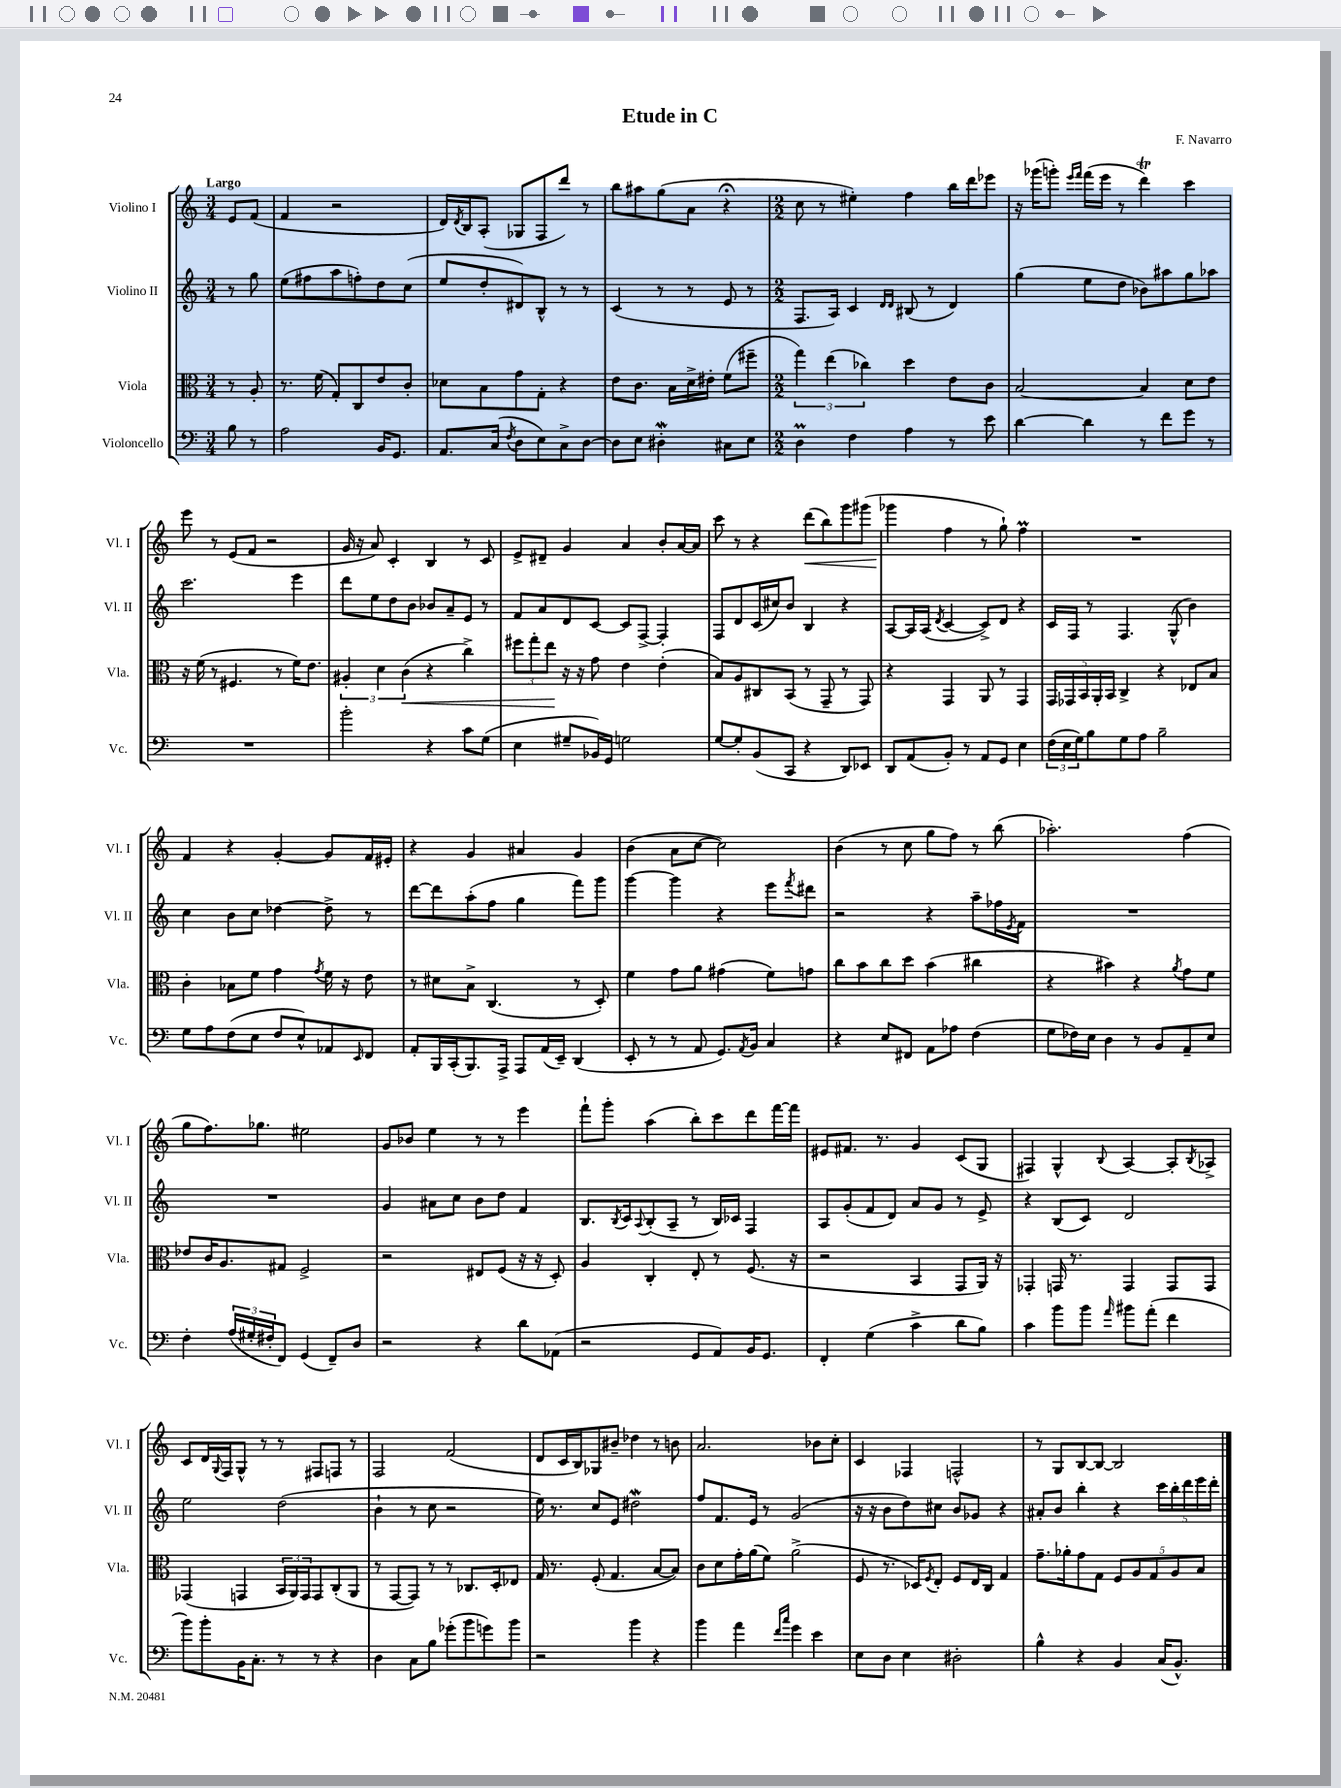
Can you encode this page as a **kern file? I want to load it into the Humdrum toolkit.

**kern	**kern	**dynam	**kern	**kern	**dynam
*part4	*part3	*part3	*part2	*part1	*part1
*staff4	*staff3	*staff3	*staff2	*staff1	*staff1
*I"Violoncello	*I"Viola	*	*I"Violino II	*I"Violino I	*
*I'Vc.	*I'Vla.	*	*I'Vl. II	*I'Vl. I	*
*clefF4	*clefC3	*	*clefG2	*clefG2	*
*k[]	*k[]	*	*k[]	*k[]	*
*M3/4	*M3/4	*	*M3/4	*M3/4	*
=	=	=	=	=	=
!	!	!	!	!LO:TX:a:B:t=Largo	!
8B\	8r	.	8r	8e/L	.
8r	8A'/	.	8gg\	(8f/J	.
=1	=1	=1	=1	=1	=1
2A\	8.r	.	(8ee\L	4f/	.
.	.	.	8ff#X\	.	.
.	(16f\	.	.	.	.
.	8G'/L)	.	8aa\	2r	.
.	8C/	.	8ffn'\)	.	.
16BB/KL	8e/	.	8dd\	.	.
8.GG/J	.	.	.	.	.
.	8c'/J	.	(8cc\J	.	.
=2	=2	=2	=2	=2	=2
8.AA/L	8d-X\L	.	8ee/L	16d/LL)	.
.	.	.	.	8qd/	.
.	.	.	.	16B/J	.
.	8B\	.	8dd'/	(8A'/J	.
(16C/Jk	.	.	.	.	.
8qF/	.	.	.	.	.
8D\L	8g\	.	8d#X/)	8G-X/L	.
8E\)	8G'\J	.	8B^^/J	8F/	.
8C^\	4r	.	8r	8ddd/J)	.
[8D\J	.	.	8r	8r	.
=3	=3	=3	=3	=3	=3
8D\L]	8e\L	.	(4c/	8bb\L	.
8E\J	8.c\J	.	.	8aa#X\	.
4D#XW'\	.	.	8r	(8gg\	.
.	16B\LL	.	.	.	.
.	16d^\	.	8r	8a\J	.
.	16e#X'\JJ	.	.	.	.
8C#X\L	(8f\L	.	8e/	4r;<	.
8E\J	8ff#X~\J	.	8r	.	.
=4	=4	=4	=4	=4	=4
*M2/2	*M2/2	*	*M2/2	*M2/2	*
4DM\	6gg\)	.	8.F/L	8cc\	.
.	.	.	.	8r	.
.	(6ee\	.	.	.	.
.	.	.	16A/Jk)	.	.
4F\	.	.	4c/	4ee#X'\)	.
.	6cc-X\)	.	.	.	.
.	.	.	16qqd/LL	.	.
.	.	.	16qqd/JJ	.	.
4A\	4dd\	.	(8B#X/	4ff\	.
.	.	.	8r	.	.
8r	8e\L	.	4d/)	16bb\LL	.
.	.	.	.	16ddd\J	.
8e\	8c\J	.	.	8eee-X\J	.
=5	=5	=5	=5	=5	=5
[4d\	[2B/	.	(4gg\	16r	.
.	.	.	.	(16ggg-X\KL	.
.	.	.	.	8gggn'\J)	.
.	.	.	.	16qqeee/LL	.
.	.	.	.	16qqfff/JJ	.
4d\]	.	.	8ee\L	(16fff\LL	.
.	.	.	.	16eee\JJ	.
.	.	.	8dd\J	8r	.
8r	4B/]	.	8b-X\L)	4dddT\)	.
8f\L	.	.	8aa#X\	.	.
8g\J	8d\L	.	8gg\	4ccc\	.
8r	8e\J	.	8aa-X\J	.	.
!!LO:LB:g=z
=6	=6	=6	=6	=6	=6
1r	16r	.	2.ccc\	8eee\	.
.	(16f\	.	.	.	.
.	8r	.	.	8r	.
.	4.F#X/	.	.	(8e/L	.
.	.	.	.	8f/J	.
.	.	.	.	2r	.
.	8r	.	.	.	.
.	16f\KL)	.	4eee\	.	.
.	8.e\J	.	.	.	.
=7	=7	=7	=7	=7	=7
2b'\	6A#X'/	.	8ddd\L	16g/	.
.	.	.	.	16r	.
.	.	.	8ee\	8a/)	.
.	6d\	.	.	.	.
.	.	.	8dd\	4c'/	.
!	!	!LO:HP:b	!	!	!
.	(6c\	<	.	.	.
.	.	.	8b\J	.	.
4r	4r	.	8b-X/L	4B/	.
.	.	.	8a~/	.	.
8c\L	4cc^\)	.	8e/J	8r	.
(8G\J	.	.	8r	8c/	.
=8	=8	=8	=8	=8	=8
4E\	12ff#X\L	.	8f/L	8e^/L	.
.	12gg'\	.	.	.	.
.	.	.	8a/	8d#X~/J	.
.	12ee\J	.	.	.	.
8G#X~/L	16r	[	8d/	4g/	.
.	16r	.	.	.	.
16BB-X/L)	8g\	.	[8c/J	.	.
16GG/JJ	.	.	.	.	.
2Gn\	4e\	.	8c/L]	4a/	.
.	.	.	[8F^/J	.	.
.	(4e'\	.	4F'/]	8b'/L	.
.	.	.	.	[16a/L	.
.	.	.	.	16a/JJ]	.
=9	=9	=9	=9	=9	=9
[8G/L	8B/L)	.	8F/L	8ccc\	.
8G'/]	8A/	.	8d/	8r	.
(8BB/	8C#X/	.	(16c/L	4r	.
.	.	.	16cc#X/J)	.	.
8CC/J	(8BB/J	.	8b/J	.	.
!	!	!	!	!	!LO:HP:b
4r	8r	.	4B/	(8ddd\L	<
.	8GG~/	.	.	8bb\)	.
8DD/L)	8r	.	4r	8ggg\	.
8EE-X/J	8GG/)	.	.	(8ggg#X\J	.
=10	=10	=10	=10	=10	=10
8DD/L	4r	.	[8A/L	4ggg-X\	.
(8AA/	.	.	16A/L]	.	.
.	.	.	(16A/JJ	.	.
.	.	.	8qd/	.	.
8BB'/J)	4GG/	.	[4c/	4ff\	[
8r	.	.	.	.	.
8AA/L	8AA/	.	8c^/L])	8r	.
8GG/J	8r	.	8d/J	8gg`\)	.
4E\	4GG/	.	4r	4ffM\	.
=11	=11	=11	=11	=11	=11
(24F\LL	20GG/LL	.	16c/LL	1r	.
24E\	.	.	.	.	.
.	20GG-X/	.	.	.	.
.	.	.	16F/JJ	.	.
24G\J)	.	.	.	.	.
.	20BB/	.	.	.	.
8B\	.	.	8r	.	.
.	20AA'/	.	.	.	.
.	20BB/JJ	.	.	.	.
8G\	4C^/	.	4.F/	.	.
8A\J	.	.	.	.	.
2B~\	4r	.	.	.	.
.	.	.	(8G^^/	.	.
.	8E-X/L	.	4b\)	.	.
.	8B/J	.	.	.	.
!!LO:LB:g=z
=12	=12	=12	=12	=12	=12
8G\L	4c'\	.	4cc\	4f/	.
8A\	.	.	.	.	.
(8F\	8B-X\L	.	8b\L	4r	.
8E\J	8f\J	.	8cc\J	.	.
8F/L	4g\	.	[4dd-X\	[4g'/	.
8E^^/)	.	.	.	.	.
.	8qg/	.	.	.	.
8AA-X/	16f\	.	8dd-^\]	8g/L]	.
.	16r	.	.	.	.
16qqEE/	.	.	.	.	.
8FF/J	8e\	.	8r	16f/L	.
.	.	.	.	16e#X'/JJ	.
=13	=13	=13	=13	=13	=13
8AA'/L	8r	.	[8ddd\L	4r	.
16BBB/L	8d#X\L	.	8ddd\]	.	.
(16CC'/J	.	.	.	.	.
8.BBB/)	8B^\J	.	(8aa'\	4g/	.
.	(4.C/	.	8ff\J	.	.
16AAA^/Jk	.	.	.	.	.
8AAA/L	.	.	4gg\	4a#X/	.
(16AA/L	.	.	.	.	.
16EE~/JJ)	.	.	.	.	.
(4DD/	8r	.	8fff\L)	4g/	.
.	8D'/)	.	8ggg\J	.	.
=14	=14	=14	=14	=14	=14
8EE'/	4f\	.	[4ggg\	(4b\	.
8r	.	.	.	.	.
8r	8g\L	.	4ggg\]	8a\L	.
8AA/	8a\J	.	.	[8cc\J	.
8.GG/L)	(4g#X\	.	4r	2cc\])	.
8qAA/	.	.	.	.	.
16BB/Jk	.	.	.	.	.
4C/	8f\L)	.	8eee\L	.	.
.	.	.	8qfff/	.	.
.	8gn\J	.	8ddd#X\J	.	.
=15	=15	=15	=15	=15	=15
4r	8cc\L	.	2r	(4b\	.
.	8b\	.	.	.	.
8E/L	8cc\	.	.	8r	.
8FF#X/J	8dd\J	.	.	8cc\	.
8AA\L	(4b\	.	4r	8gg\L	.
8A-X\J	.	.	.	8ff\J)	.
(4F\	4cc#X\	.	8aa~\L	8r	.
.	.	.	16ff-X\L	(8bb\	.
.	.	.	8qe/	.	.
.	.	.	16f\JJ	.	.
=16	=16	=16	=16	=16	=16
8G\L	4r	.	1r	2.aa-X'\)	.
16F-X\L)	.	.	.	.	.
16E\JJ	.	.	.	.	.
4D\	4b#X\)	.	.	.	.
8r	4r	.	.	.	.
8BB/L	.	.	.	.	.
.	8qa/	.	.	.	.
8AA~/	8g\L	.	.	(4ff\	.
8E/J	8f\J	.	.	.	.
!!LO:LB:g=z
=17	=17	=17	=17	=17	=17
4F'\	8e-X/L	.	1r	8gg\L	.
.	16c/K	.	.	8.ff\)	.
.	8.A/	.	.	.	.
(24A/LL	.	.	.	.	.
24G#X'/	.	.	.	.	.
.	.	.	.	8.gg-X\J	.
24F#X'/J	.	.	.	.	.
8FF/J)	8G#X/J	.	.	.	.
(4GG/	2F^/	.	.	2ee#X\	.
8FF~/L)	.	.	.	.	.
8D/J	.	.	.	.	.
=18	=18	=18	=18	=18	=18
2r	2r	.	4g/	8g/L	.
.	.	.	.	8b-X/J	.
.	.	.	8a#X\L	4ee\	.
.	.	.	8cc\J	.	.
4r	8E#X/L	.	8b\L	8r	.
.	(8F/J	.	8dd\J	8r	.
8d\L	16r	.	4f/	4eee\	.
.	16r	.	.	.	.
(8AA-X\J	8D'/)	.	.	.	.
=19	=19	=19	=19	=19	=19
2r	4A/	.	8.B/L	8fff`\L	.
.	.	.	.	8ggg'\J	.
.	.	.	8qB/	.	.
.	.	.	16c/k	.	.
.	.	.	8qqA/	.	.
.	4C'/	.	(8B'/	(4aa\	.
.	.	.	8A~/J	.	.
8GG/L	8E'/	.	8r	8bb'\L)	.
8AA/)	8r	.	16B/LL)	8ccc\	.
.	.	.	16c-X/JJ	.	.
16BB/K	(8.F/	.	4F/	8ddd\	.
8.GG/J	.	.	.	.	.
.	.	.	.	[16fff\L	.
.	16r	.	.	16fff\JJ]	.
=20	=20	=20	=20	=20	=20
4FF'/	2r	.	8A/L	8e#X/L	.
.	.	.	(8g'/	8.f#X/J	.
(4G\	.	.	8f/	.	.
.	.	.	.	8.r	.
.	.	.	8d/J)	.	.
4c^\	4BB/	.	8a/L	4g/	.
.	.	.	8g/J	.	.
8d\L	8GG/L	.	8r	(8c/L	.
8B\J)	16AA/Jk)	.	8e^/	8G/J	.
.	16r	.	.	.	.
=21	=21	=21	=21	=21	=21
4c\	4GG-X'/	.	4r	4F#X/)	.
8b\L	16GGn/	.	(8B/L	4G^^/	.
.	8.r	.	.	.	.
8b\J	.	.	8c/J)	.	.
16qqa/	.	.	.	8qqB/	.
8b#X\L	4GG/	.	2d/	[4A/	.
(8a'\J	.	.	.	.	.
4f\	8GG/L	.	.	8A'/L]	.
.	.	.	.	8qB/	.
.	8GG/J	.	.	8A-X^/J	.
!!LO:LB:g=z
=22	=22	=22	=22	=22	=22
8b\L)	(4GG-X/	.	2ee\	8c/L	.
8b'\	.	.	.	16d/L	.
.	.	.	.	8qqG/	.
.	.	.	.	16F/J	.
16BB\K	4GGn/	.	.	8G^^/J	.
8.C'\J	.	.	.	.	.
.	.	.	.	8r	.
8r	24BB/LL	.	(2dd\	8r	.
.	24AA/)	.	.	.	.
.	24GG/J	.	.	.	.
8r	8GG/	.	.	8F#X/L	.
4r	(8C'/	.	.	8Fn/J	.
.	8AA/J	.	.	8r	.
=23	=23	=23	=23	=23	=23
4D\	8r	.	4b`\	2F/	.
.	[8GG/L	.	.	.	.
8C\L	8GG/J])	.	8r	.	.
8B\J	8r	.	8cc\	.	.
(8g-X'\L	8r	.	2r	(2f/	.
8b\	8.C-X/L	.	.	.	.
8gn\)	.	.	.	.	.
.	16D'/k	.	.	.	.
8b\J	8E-X/J	.	.	.	.
=24	=24	=24	=24	=24	=24
2r	16G/	.	16ee\)	8d/L	.
.	8.r	.	8.r	.	.
.	.	.	.	16c/L	.
.	.	.	.	16B/J)	.
.	(8F'/	.	8cc/L	8G-X/	.
.	4.G/	.	8e/J	8b#X~/J	.
4b\	.	.	2dd#XW\	4dd-X\	.
4r	[8B/L	.	.	8r	.
.	8B/J])	.	.	8bn\	.
=25	=25	=25	=25	=25	=25
4b\	8c\L	.	8ff/L	2.a/	.
.	8d\	.	8.f/	.	.
4a\	16g'\L	.	.	.	.
.	(16a\J	.	16e/Jk	.	.
.	8f\J)	.	8r	.	.
16qqf/LL	.	.	.	.	.
16qqcc/JJ	.	.	.	.	.
4g\	(2a^\	.	(2g/	.	.
4e\	.	.	.	8b-X\L	.
.	.	.	.	8cc'\J	.
=26	=26	=26	=26	=26	=26
8E\L	8F/	.	16r	4c/	.
.	.	.	16r	.	.
8D\J	8.r	.	8b\L	.	.
4E\	.	.	8dd\)	4F-X/	.
.	16D-X/KL)	.	.	.	.
.	8qF/	.	.	.	.
.	8E'/J	.	8cc#X\J	.	.
2D#X'\	8F/L	.	8b/L	2Fn^^/	.
.	16E/L	.	8g-X/J	.	.
.	16C/JJ	.	.	.	.
.	4G/	.	4r	.	.
=27	=27	=27	=27	=27	=27
4B^^\	8.g~\L	.	8a#X'/L	8r	.
.	.	.	8b/J	8G/L	.
.	16a-X'\k	.	.	.	.
4r	8g\	.	4bb'\	[8B/	.
.	8G\J	.	.	8B/J_	.
4BB/	10F/L	.	4r	2B/]	.
.	10A/	.	.	.	.
.	10G/	.	.	.	.
(16C/KL	.	.	20ccc\LL	.	.
.	10A/	.	20bb'\	.	.
8.BB^^/J)	.	.	.	.	.
.	.	.	20ddd\	.	.
.	10B/J	.	20eee\	.	.
.	.	.	20ddd'\JJ	.	.
==	==	==	==	==	==
*-	*-	*-	*-	*-	*-
